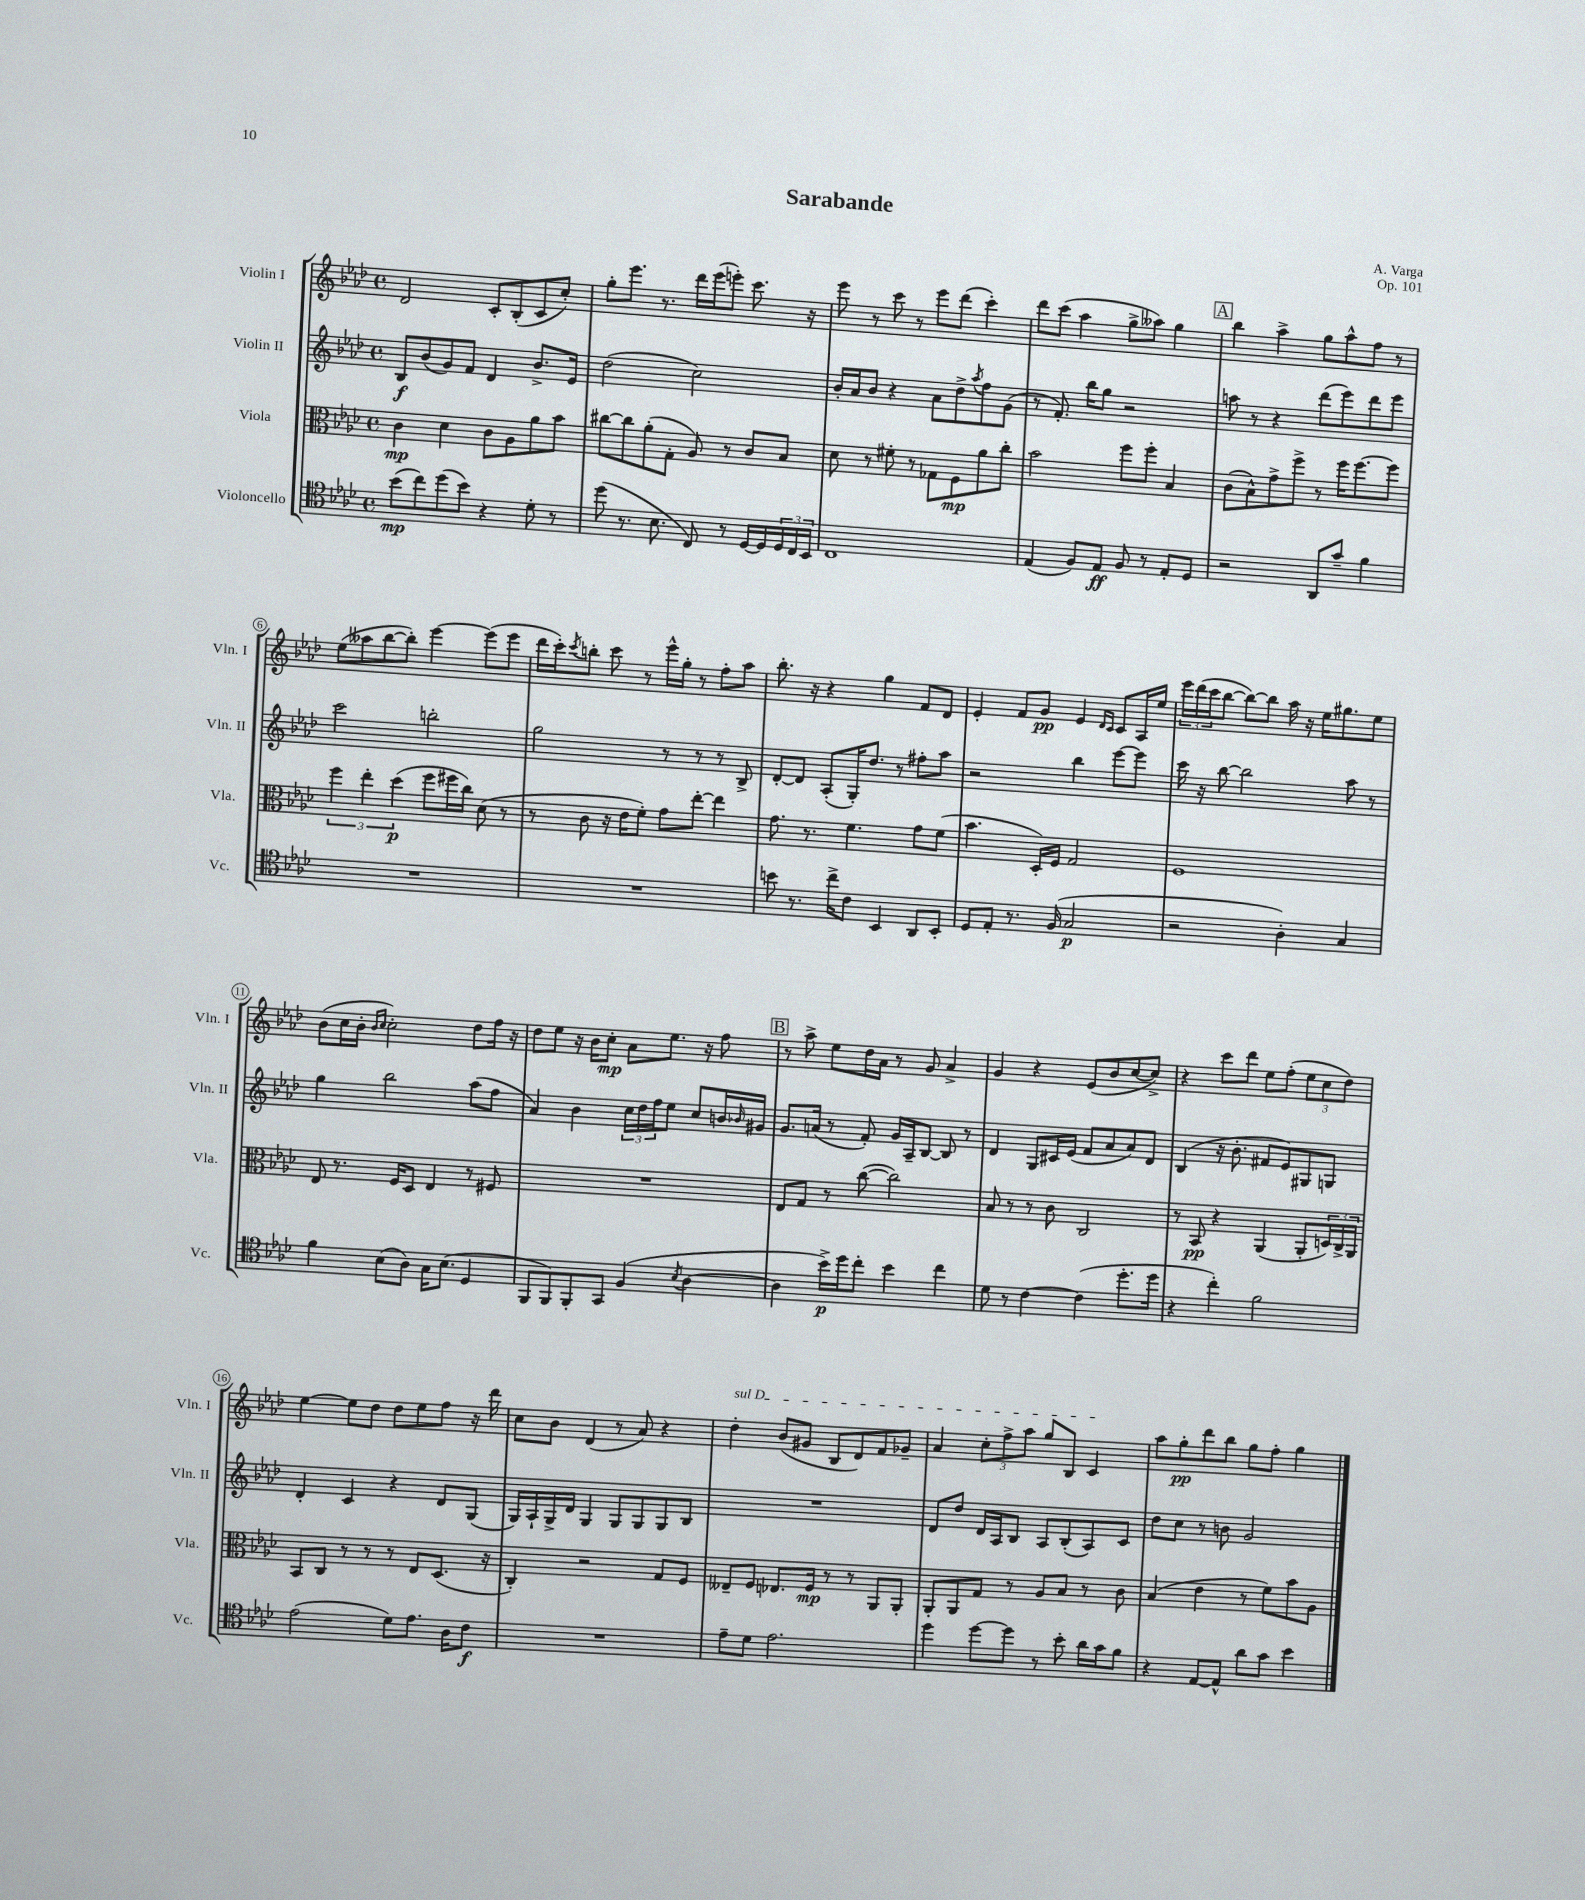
\header { title = "Sarabande" composer = "A. Varga" opus = "Op. 101" }
<<
\new StaffGroup <<
\new Staff = "s0" \with { instrumentName = "Violin I" shortInstrumentName = "Vln. I" } {
    \clef treble \key aes \major \defaultTimeSignature \time 4/4
    des'2 c'8-. bes8-.( c'8 c''8-.) |
    g''8-. ees'''8. r8. des'''16 ees'''16( e'''8-.) c'''8. r16 |
    ees'''8 r8 c'''8 r8 ees'''8 des'''8( c'''4-.) |
    des'''8 c'''8( aes''4 g''8-> aeses''8) g''4 |
    \mark \markup { \box "A" } bes''4 aes''4-> g''8 aes''8-^ f''8 r8 |
    ees''8( aeses''8 bes''8~ bes''8-.) ees'''4~ ees'''8( ees'''8 |
    des'''16 c'''16-.) \acciaccatura { c'''8 } b''8-. c'''8 r8 ees'''16-^ g''16-. r8 f''8-. aes''8 |
    bes''8.-. r16 r4 g''4 f'8 des'8 |
    ees'4-. f'8 g'8\pp ees'4 \grace { des'16 c'16 } c'8 aes16 ees''16 |
    \tuplet 3/2 { ees'''16 des'''16( c'''16 } bes''8~ bes''8~) bes''8 aes''16 r16 ees''16 gis''8. ees''8 |
    bes'8( c''16 bes'16-. \grace { bes'16 c''16 } c''2-.) des''8 f''16 r16 |
    des''8 ees''8 r16 bes'16 c''8-.\mp aes'8 ees''8. r16 f''8 |
    \mark \markup { \box "B" } r8 aes''8-> ees''8 des''16 aes'16 r8 g'8 aes'4-> |
    g'4 r4 ees'8( bes'8 c''8~ c''8->) |
    r4 c'''8 des'''8 ees''8 f''8-.( \tuplet 3/2 { ees''8 c''8 des''8) } |
    ees''4~ ees''8 des''8 des''8 ees''8 f''8 r16 des'''16 |
    c''8 bes'8 des'4( r8 aes'8) r4 |
    \once \override TextSpanner.bound-details.left.text = \markup { \italic "sul D" } des''4-.\startTextSpan bes'8( gis'8 bes8 des'8) f'8 ges'8-- |
    aes'4 \tuplet 3/2 { c''8-. f''8-> aes''8 } g''8 bes8 c'4\stopTextSpan |
    aes''8 g''8-.\pp des'''8 bes''8 g''8 f''8-. g''4 \bar "|." |
}
\new Staff = "s1" \with { instrumentName = "Violin II" shortInstrumentName = "Vln. II" } {
    \clef treble \key aes \major \defaultTimeSignature \time 4/4
    bes8\f bes'8( g'8) f'8 des'4 bes'8.-> ees'16 |
    des''2( c''2) |
    bes'16-. aes'16 bes'8 r4 aes'8 des''8-> \acciaccatura { aes''8 } f''8 g'8( |
    r8 f'8.-.) bes''16 g''8 r2 |
    \mark \markup { \box "A" } a''8 r8 r4 des'''8( ees'''8) des'''8 ees'''8 |
    c'''2 b''2-. |
    g''2 r8 r8 r8 bes8-> |
    des'8~-. des'8 aes8-.( g16-.) des''8. r8 fis''8-. aes''8 |
    r2 bes''4 ees'''8~ ees'''8 |
    c'''16 r16 bes''8~ bes''2 aes''8 r8 |
    g''4 bes''2 aes''8( f''8 |
    aes'4) bes'4 \tuplet 3/2 { c''16 des''16 f''16 } ees''8 c''8 b'16 \grace { bes'16 } gis'16 |
    \mark \markup { \box "B" } g'8. a'16( r8 f'8-.) g'16 aes16-- bes8~ bes8 r8 |
    des'4 g8 cis'16 ees'16( f'8 aes'8 aes'8) des'8 |
    bes4( r16 bes'8.-. fis'8 ees'8) gis8 g8 |
    des'4-. c'4 r4 des'8 g8( |
    g16) aes16-! g16-> des'16 g4 g8 g8 g8 bes8 |
    R1 |
    des'8 des''8 des'16 aes16 bes8 aes8 bes8-.( aes8) c'8 |
    des''8 c''8 r8 b'8 g'2 \bar "|." |
}
\new Staff = "s2" \with { instrumentName = "Viola" shortInstrumentName = "Vla." } {
    \clef alto \key aes \major \defaultTimeSignature \time 4/4
    c'4\mp des'4 c'8 aes8 aes'8 bes'8 |
    cis''8~ cis''8 aes'8-.( g8-. aes8) r8 c'8 bes8 |
    des'8 r8 fis'8-. r8 ges8 f8\mp aes'8 c''8-. |
    bes'2 f''8 f''8-. bes4 |
    \mark \markup { \box "A" } c'8( bes8-^) g'8-> f''8-> r8 f''16 f''8.~ f''8 |
    \tuplet 3/2 { f''4 ees''4-. des''4\p( } f''8 fis''16 c''16) des'8( r8 |
    r8 c'8 r16 ees'16 f'8-.) g'8 ees''8~-. ees''4 |
    g'8. r8. f'4. g'8 f'8( |
    bes'4. des16-.) f16 g2 |
    f1 |
    ees8 r8. f16 des8 ees4 r8 fis8 |
    R1 |
    \mark \markup { \box "B" } ees8 g8 r8 c''8~( c''2) |
    bes8 r8 r8 c'8 c2 |
    r8 bes,8\pp r4 aes,4( aes,8-. \tuplet 3/2 { d16) c16-> aes,16 } |
    bes,8 c8 r8 r8 r8 ees8 des8.( r16 |
    c4-.) r2 g8 f8 |
    eeses8-- f8 ees8. f16\mp r8 r8 aes,8 aes,8-. |
    aes,8-. aes,8 g8 r8 aes8 bes8 r8 c'8 |
    bes4( ees'4 r8 f'8) bes'8 aes8 \bar "|." |
}
\new Staff = "s3" \with { instrumentName = "Violoncello" shortInstrumentName = "Vc." } {
    \clef tenor \key aes \major \defaultTimeSignature \time 4/4
    bes'8\mp( c''8) des''8( bes'8) r4 des'8-. r8 |
    des''8( r8. bes8. c8) r8 des16~ des16 \tuplet 3/2 { des16 c16 bes,16 } |
    c1 |
    ees4( f8) ees8\ff f8 r8 ees8-. des8 |
    \mark \markup { \box "A" } r2 aes,8 g'8-- f'4 |
    R1 |
    R1 |
    b'8 r8. c''16-> c'8 bes,4 aes,8 bes,8-. |
    des8 ees8-. r8. f16( g2\p |
    r2 aes4-.) g4 |
    f'4 bes8( aes8) g16 bes8.( des4 |
    f,8 f,8) f,8-. g,8 f4( \acciaccatura { bes8 } aes4~ |
    \mark \markup { \box "B" } aes4 bes'16->\p) des''16 c''8-. bes'4 c''4 |
    des'8 r8 c'4~ c'4( des''8.-. des''16 |
    r4 c''4-.) f'2 |
    ees'2( des'8) ees'8. aes16 c'8\f |
    R1 |
    ees'8-- des'8 ees'2. |
    des''4 des''8~ des''8 r8 bes'8-. aes'16 g'16 f'8 |
    r4 ees8~ ees8-^ aes'8 g'8 bes'4 \bar "|." |
}
>>
>>
\layout { \context { \Score \override BarNumber.stencil = #(make-stencil-circler 0.1 0.3 ly:text-interface::print) } }
